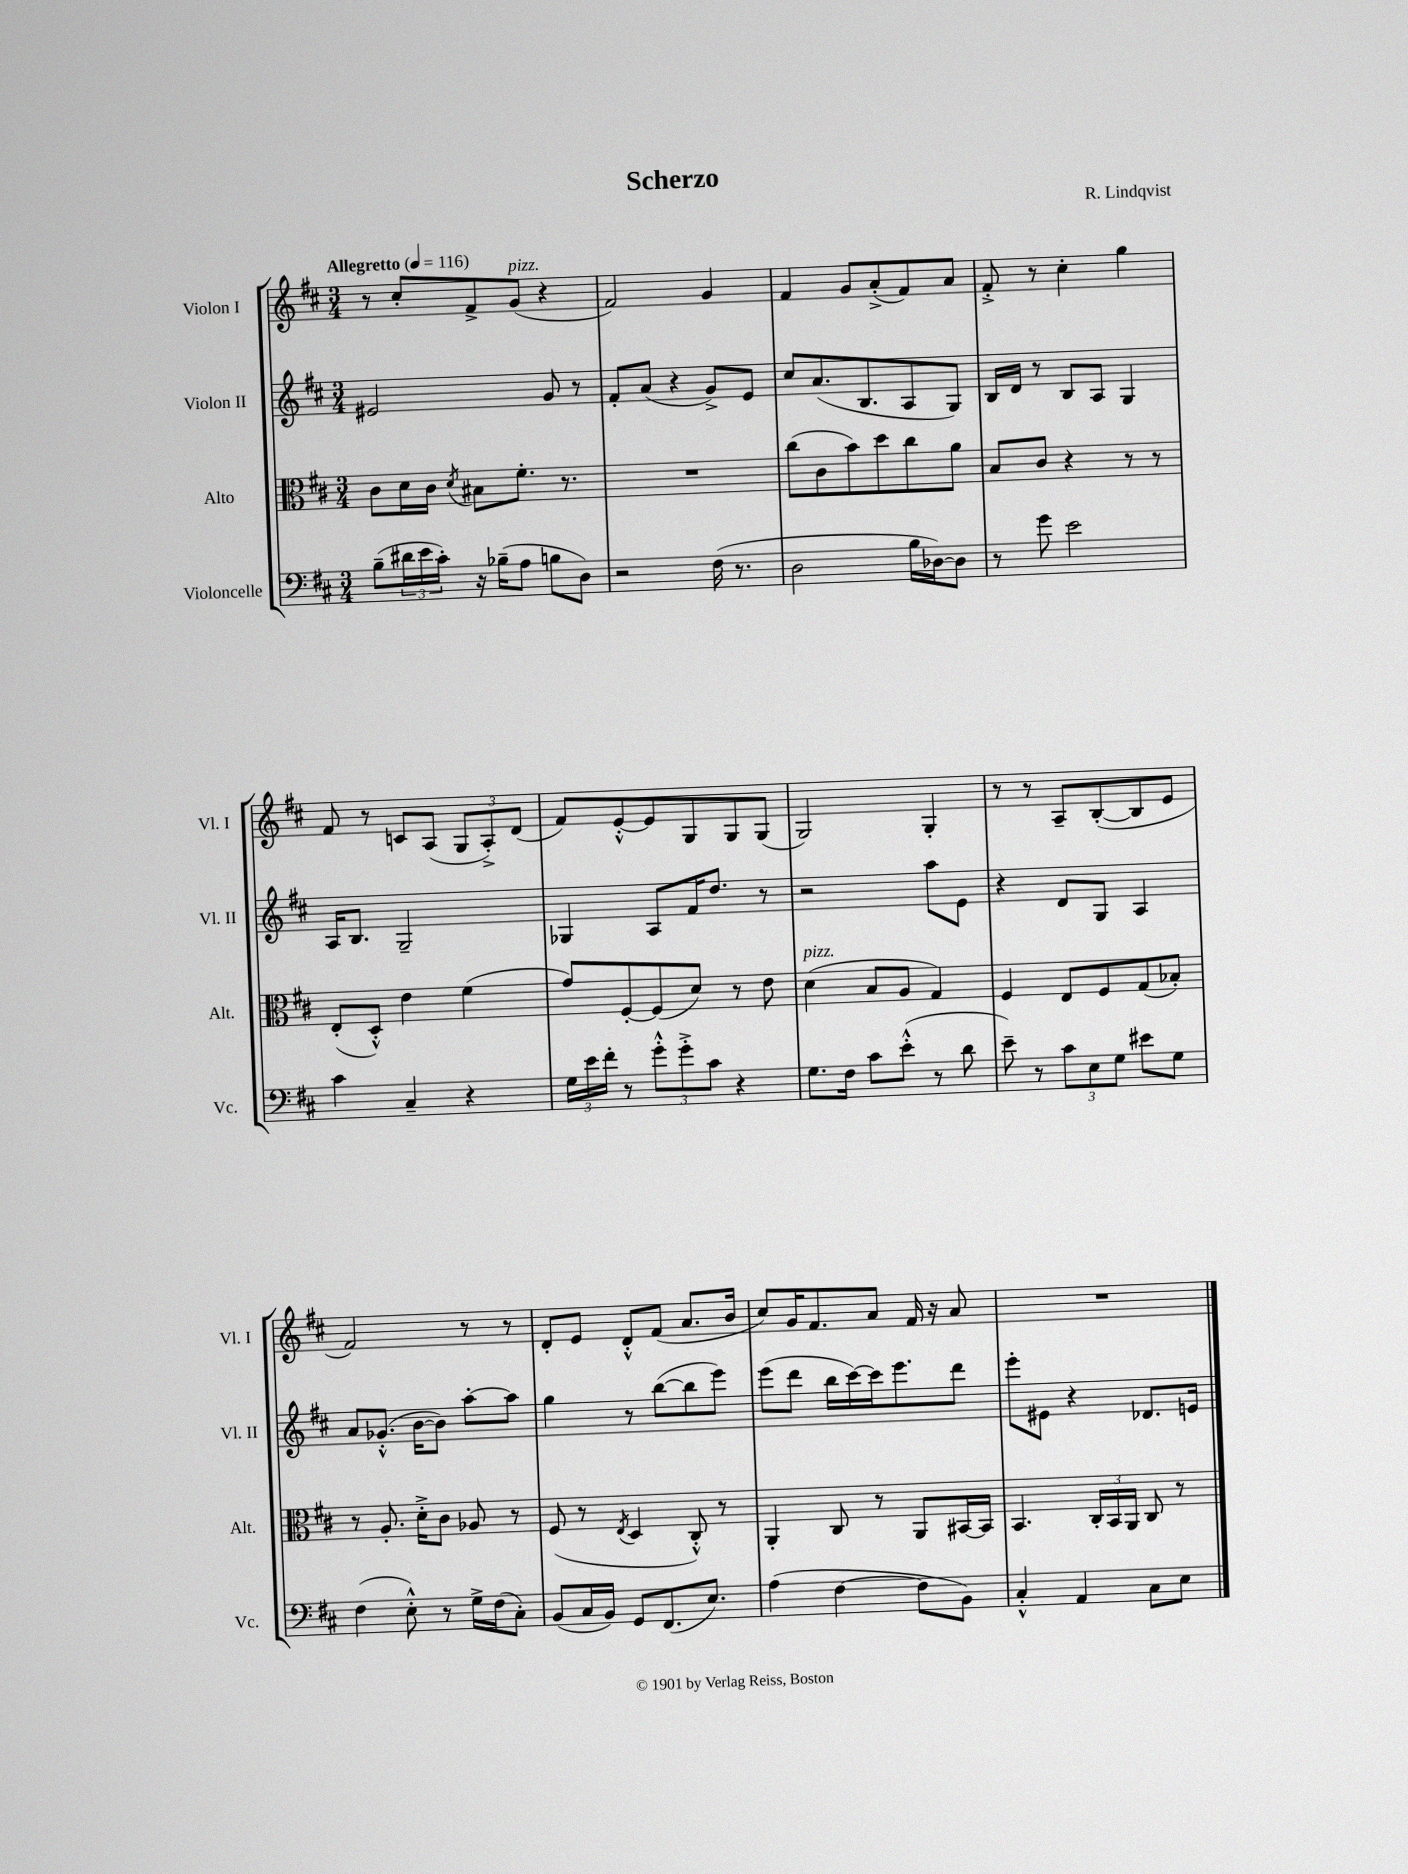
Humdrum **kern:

**kern	**kern	**kern	**kern
*part4	*part3	*part2	*part1
*staff4	*staff3	*staff2	*staff1
*I"Violoncelle	*I"Alto	*I"Violon II	*I"Violon I
*I'Vc.	*I'Alt.	*I'Vl. II	*I'Vl. I
*clefF4	*clefC3	*clefG2	*clefG2
*k[f#c#]	*k[f#c#]	*k[f#c#]	*k[f#c#]
*M3/4	*M3/4	*M3/4	*M3/4
*MM116	*MM116	*MM116	*MM116
=1	=1	=1	=1
!	!	!	!LO:TX:a:B:t=Allegretto
(8B~\L	8c#\L	2e#X/	8r
24d#X\L	16d\L	.	8cc#'/L
24e\	.	.	.
.	16c#\JJ	.	.
24c#'\JJ)	.	.	.
.	8qd/	.	.
16r	8B#X\L	.	8f#^/
(16B-X~\KL	.	.	.
!	!	!	!LO:TX:a:i:t=pizz.
8A\J	8.f#'\J	.	(8g/J
8Bn\L	.	8g/	4r
.	8.r	.	.
8D\J)	.	8r	.
=2	=2	=2	=2
2r	2.r	8f#'/L	2f#/)
.	.	(8a/J	.
.	.	4r	.
(16F#\	.	8g^/L)	4g/
8.r	.	.	.
.	.	8e/J	.
=3	=3	=3	=3
2D\	(8cc#\L	8cc#/L	4f#/
.	8c#\	(8.a/	.
.	8b\)	.	8g/L
.	.	8.B/	.
.	8dd\	.	(8a'^/
16B\LL	8cc#\	8A/	8f#/)
[16D-X\J)	.	.	.
8D-\J]	8a\J	8G/J)	8a/J
=4	=4	=4	=4
8r	8B/L	16B/LL	8f#'^/
.	.	16d/JJ	.
8g\	8c#/J	8r	8r
2e\	4r	8B/L	4cc#'\
.	.	8A/J	.
.	8r	4G/	4gg\
.	8r	.	.
!!LO:LB:g=z
=5	=5	=5	=5
4c#\	(8E'/L	16A/KL	8f#/
.	.	8.B/J	.
.	8D'^^/J)	.	8r
4C#~/	4e\	2G~/	8cn/L
.	.	.	(8A/J
4r	(4f#\	.	12G/L
.	.	.	12A'^/)
.	.	.	(12d/J
=6	=6	=6	=6
24G\LL	8g/L)	4G-X/	8f#/L)
24e\	.	.	.
24f#'\JJ	.	.	.
8r	[8F#'/	.	[8e'^^/
12g'^^\L	(8F#/]	8A/L	8e/]
12g'^\	.	.	.
.	8d/J)	16f#/K	8G/
12c#\J	.	.	.
.	.	8.dd/J	.
4r	8r	.	8G/
.	8e\	8r	(8G/J
=7	=7	=7	=7
!	!LO:TX:a:i:t=pizz.	!	!
8.G\L	(4d\	2r	2G/)
16F#\Jk	.	.	.
8c#\L	8B/L	.	.
(8e'^^\J	8A/J	.	.
8r	4G/)	8aa\L	4G'/
8d\	.	8e\J	.
=8	=8	=8	=8
8e~\)	4F#/	4r	8r
8r	.	.	8r
12c#\L	8E/L	8d/L	8A~/L
12E\	.	.	.
.	8F#/	8G/J	([8B'/
12G\J	.	.	.
8e#X\L	(8G/	4A/	8B/]
8G\J	8B-X'/J)	.	8e/J
!!LO:LB:g=z
=9	=9	=9	=9
(4F#\	8r	8a/L	2f#/)
.	8.A'/	(8.g-X'^^/J	.
8E'^^\)	.	.	.
.	16d'^\KL	[16b\KL	.
8r	8c#\J	8b\J])	.
16G^\LL	8A-X/	[8aa'\L	8r
(16F#\J	.	.	.
8C#'\J)	8r	8aa\J]	8r
=10	=10	=10	=10
(8BB/L	(8F#/	4gg\	8d'/L
16C#/L	8r	.	8e/J
16BB/JJ)	.	.	.
.	8qE/	.	.
8GG/L	4D/	8r	8d'^^/L
(8.FF#/	.	([8bb\L	(8f#/J
.	8C#'^^/)	8bb\]	8.a/L
8.E/J)	.	.	.
.	8r	8eee\J)	.
.	.	.	16b/Jk
=11	=11	=11	=11
(4A\	4AA'/	(8eee\L	8cc#/L)
.	.	8ddd\J	16g/K
.	.	.	8.f#/
[4F#\	8C#/	16bb\LL	.
.	.	[16ccc#\)	.
.	8r	16ccc#\J]	8a/J
.	.	8.eee\	.
8F#\L]	8AA/L	.	16f#/
.	.	.	16r
8BB\J)	[16BB#X/L	8ddd\J	8a/
.	16BB#/JJ]	.	.
=12	=12	=12	=12
4C#'^^/	4.BB/	8eee'\L	2.r
.	.	8e#X\J	.
4AA/	.	4r	.
.	24C#'/LL	.	.
.	24BB/	.	.
.	24AA/JJ	.	.
8C#\L	8C#/	8.d-X/L	.
8E\J	8r	.	.
.	.	16en/Jk	.
==	==	==	==
*-	*-	*-	*-
